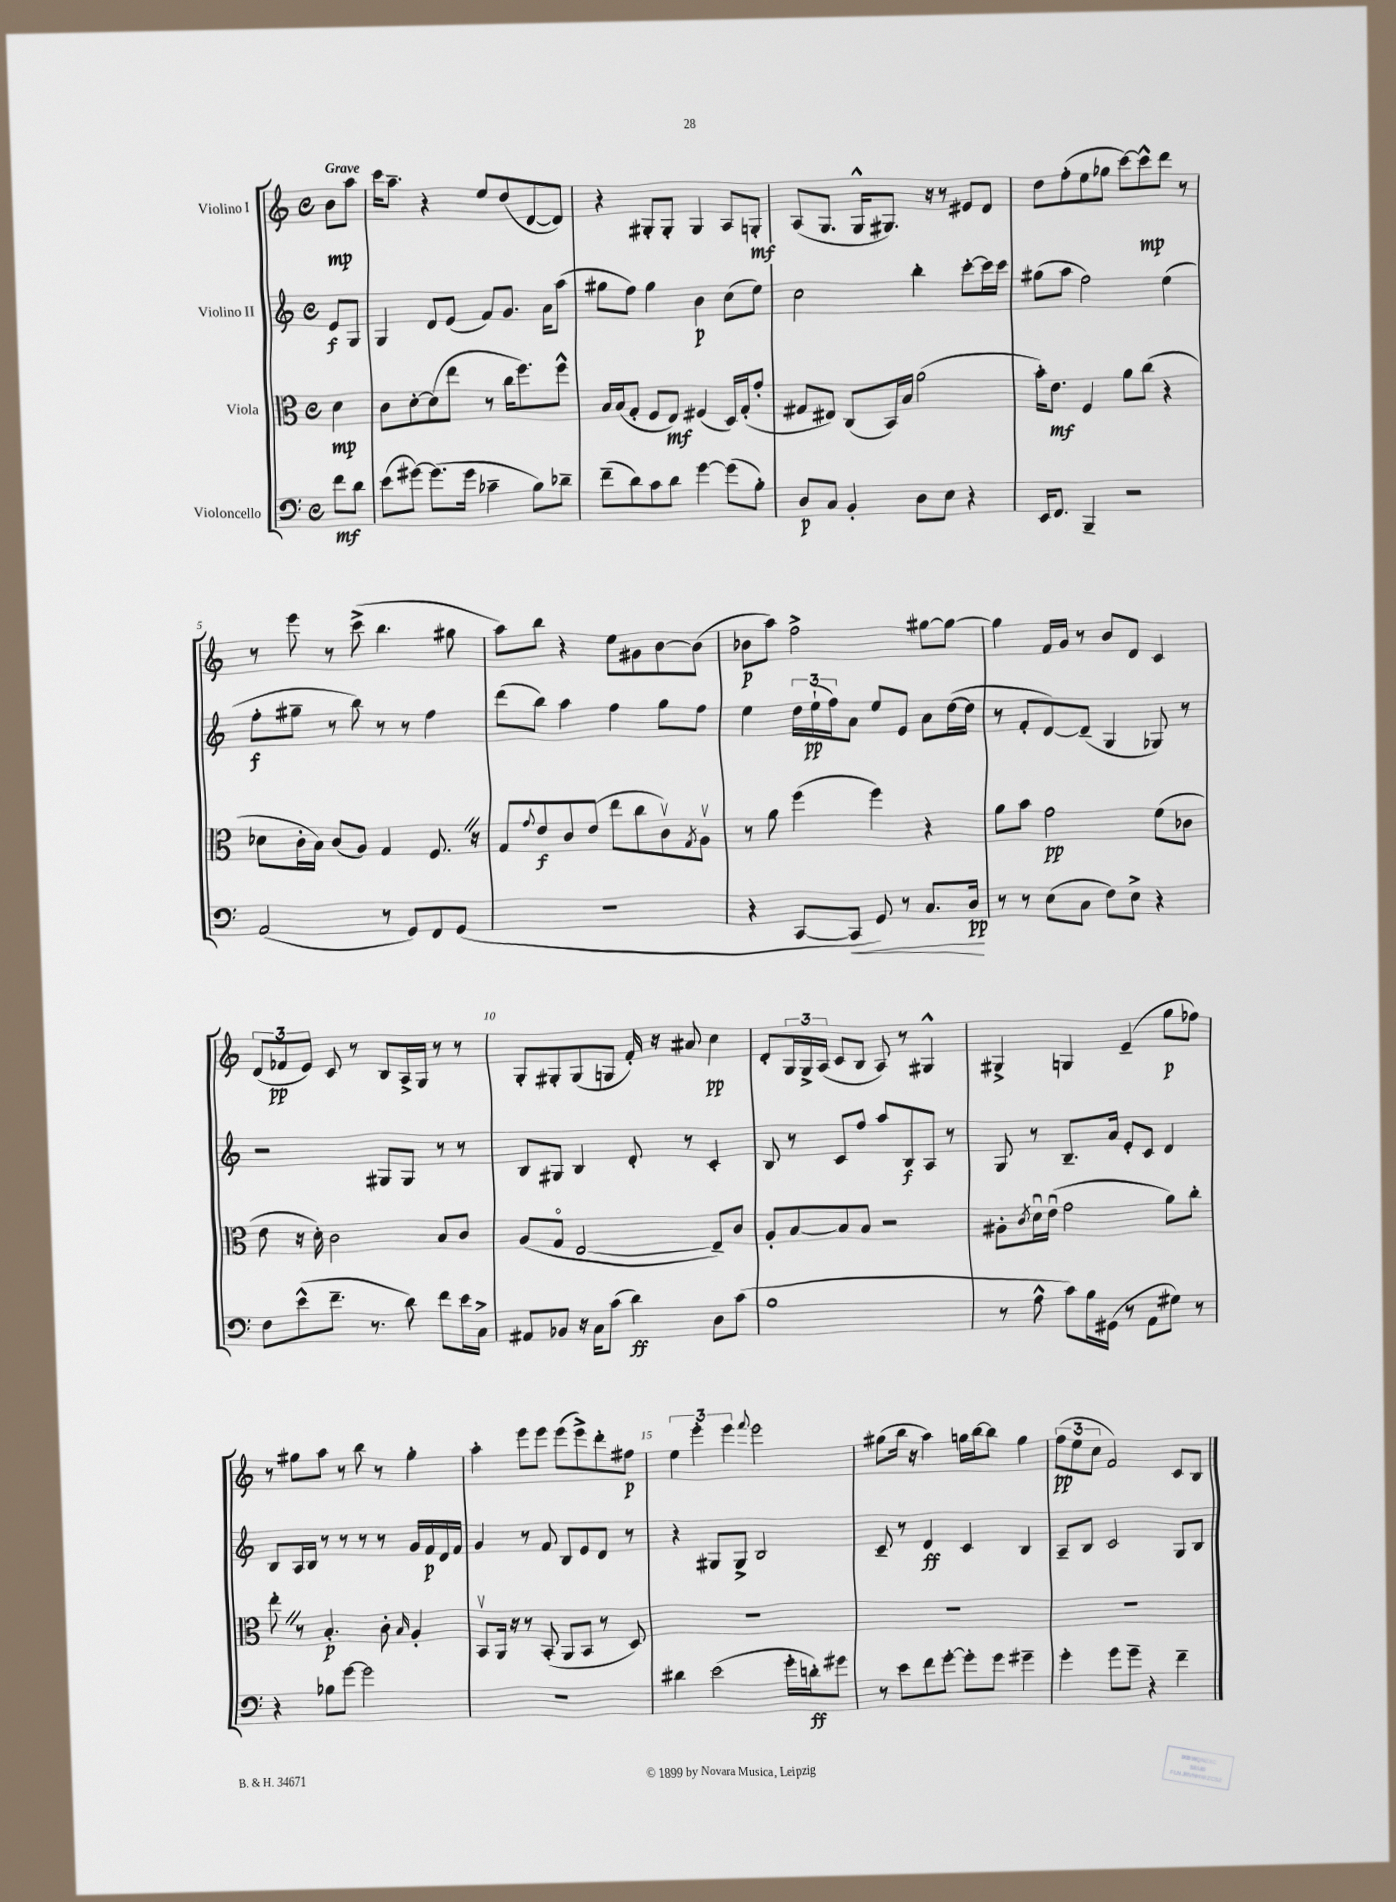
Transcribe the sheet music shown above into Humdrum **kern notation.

**kern	**kern	**kern	**kern
*staff4	*staff3	*staff2	*staff1
*clefF4	*clefC3	*clefG2	*clefG2
*k[]	*k[]	*k[]	*k[]
*M4/4	*M4/4	*M4/4	*M4/4
*met(c)	*met(c)	*met(c)	*met(c)
8f\L	4d\	8e/L	8b\L
8d\J	.	8G/J	8aa\J
=	=	=	=
(8e\L	8c\L	4G/	16ccc\LK
.	.	.	8.aa~\J
[8g#\J)	[8d'\	.	.
(8.g#\]L	(8d\]	8d/L	4r
.	8ee\J	(8e/J	.
16g#\Jk	.	.	.
4c-~\	8r	8f/L)	8ee/L
.	16cc\LK	8.g/J	(8dd/
.	8.ff\)	.	.
8B\L)	.	.	[8d/
.	.	16a\LK	.
8d-~\J	8ff^^\J	(8aa\J	8d/]J)
=	=	=	=
(8f~\L	16B/LL	8gg#\L	4r
.	(16B/J	.	.
8d\)	8G'/J	8ff\J)	.
8c\	8F/L	4gg#\	8G#'/L
8d\J	8E/J)	.	8G#'/J
[4g\	(4F#/	4b\	4G#/
(8g\]L	16D/LL)	(8cc\L	8A/L
.	(16G'/J	.	.
8B'\J)	8g'/J	8ee\J)	8G'/J
=	=	=	=
8D/L	8G#/L	2cc\	(8A/L
8C/J	8E#/J)	.	8.G/J
4BB'/	(8C/L	.	.
.	.	.	16G^^/LK
.	16BB/L)	.	8.G#/J)
.	16B/JJ	.	.
8D\L	(2a\	4bb'\	.
.	.	.	16r
8E\J	.	.	8r
4r	.	[8ccc'\L	8e#/L
.	.	16ccc\]L	8d/J
.	.	16ccc\JJ	.
=	=	=	=
16EE/LK	16b'\LK)	(8gg#\L	8dd\L
8.FF/J	8.e\J	.	.
.	.	8aa\J	(8ff'\
4BBB~/	4F/	2ff\)	8ee\
.	.	.	8gg-\J
2r	8a\L	.	[8ccc\L)
.	(8cc\J	.	8ccc^^\]
.	4r	(4ee\	8ddd\J
.	.	.	8r
=	=	=	=
(2AA/	8d-\L	8ff'\L	8r
.	16c'\L	8gg#~\J	8eee\
.	16B\JJ)	.	.
.	(8c/L	8r	8r
.	8A/J)	8bb\)	(8ccc^\
8r	4G/	8r	4.bb\
8GG/L)	.	8r	.
8FF/	8.F/	4ff\	.
(8GG/J	.	.	8gg#\
.	16r	.	.
=	=	=	=
1r	8G/L	(8ddd\L	8aa\L)
.	8qqg/	.	.
.	8e/	8bb\J)	8bb\J
.	8c/	4aa\	4r
.	(8e/J	.	.
.	8ee\L	4ff\	8ee\L
.	8cc\	.	8g#\
.	8cv\)	8gg\L	[8b\
.	8qG/	.	.
.	8Av\J	8ff\J	(8b\]J
=	=	=	=
4r	8r	4ee\	8b-\L
.	8a\	.	8aa\J)
[8CC/L	(4ff\	24dd\LL	2ff^\
.	.	(24ee`\	.
.	.	24ff\J)	.
8CC/]J	.	8a\J	.
8GG/)	4ff\)	8ee/L	.
8r	.	8e/J	.
8.C/L	4r	8a\L	[8gg#\L
.	.	([16dd\L	8gg#\_J
16D/Jk	.	16dd\]JJ	.
=	=	=	=
8r	8a\L	8r	4gg#\]
8r	8b\J	8f'/L	.
(8E\L	2g\	[8d/)	16f/LL
.	.	.	16g/JJ
8C\J	.	(8d~/]J	8r
8F\L)	.	4G/	8b/L
8E^\J	.	.	8d/J
4r	(8f\L	8G-/)	4c/
.	8c-\J	8r	.
=	=	=	=
8F\L	8e\	2r	(12d/L
.	.	.	12f-/
(8e^^\	16r	.	.
.	.	.	12e/J)
.	16d'\)	.	.
8.f~\J	2c\	.	8c/
.	.	.	8r
8.r	.	.	.
.	.	8G#/L	8B/L
8d\)	.	8G#/J	16A^/L
.	.	.	16G/JJ
8f\L	8B/L	8r	8r
16e\L	8c/J	8r	8r
16C^\JJ	.	.	.
=	=	=	=
8AA#/L	(8A/L	8B/L	8G'/L
8BB-/J	8Go/J	8G#/J	8G#'/
16r	[2E/	4B/	(8G#/
16C\LK	.	.	.
(8c\J	.	.	8G/J
4d\)	.	8d'/	16f'/)
.	.	.	16r
.	.	8r	8a#/
8D\L	8E~/]L)	4c'/	4cc\
(8c\J	8c/J	.	.
=	=	=	=
1B	8A'/L	8B/	8d'/L
.	[8B/	8r	24G/L
.	.	.	24G^/
.	.	.	(24A/JJ
.	8B/]	8c/L	8c/L
.	8B/J	8ff/J	8B/J
.	2r	8aa/L	8A/)
.	.	8B/	8r
.	.	8A/J	4G#^^/
.	.	8r	.
=	=	=	=
8r	8A#'\L	8G/	4G#^/
.	8qc/	.	.
8A^^\	16du\L	8r	.
.	(16eu\JJ	.	.
8c\L)	2g\	8.B~/L	4G/
16B\L	.	.	.
(16GG#\JJ	.	16a/Jk	.
8r	.	8e'/L	(4e~/
8AA\L	.	8c/J	.
8G#\J)	8a\L)	4d/	8gg\L
8r	8cc'\J	.	8ff-\J)
=	=	=	=
4r	8ee'\	8B/L	8r
.	8r	16A/L	8gg#\L
.	.	16B/JJ	.
8B-\L	4.B'/	8r	8aa\J
[8g\J	.	8r	8r
2g\]	.	8r	8bb\
.	8c'\	8r	8r
.	16qqB/	.	.
.	4A'/	16g/LL	4gg#'\
.	.	16f/	.
.	.	16d/	.
.	.	16f/JJ	.
=	=	=	=
1r	8BBv/L	4g/	4aa'\
.	16AA/Jk	.	.
.	16r	.	.
.	8r	8r	8eee\L
.	(8BB'/	8f/	8eee\J
.	8AA/L	8B/L	(8eee\L
.	8BB/J	8e/	8eee^\)
.	8r	8d/J	8ddd'\
.	8D/)	8r	8ff#\J
=	=	=	=
4d#\	1r	4r	6ee\
.	.	.	6eee'\
(2e\	.	8G#/L	.
.	.	.	6eee\
.	.	8G#^/J	.
.	.	.	8qqfff/
.	.	2B/	2eee\
16g'\LL	.	.	.
16d'\J)	.	.	.
8g#\J	.	.	.
=	=	=	=
8r	1r	8c~/	(8gg#\L
8e\L	.	8r	16bb\Jk
.	.	.	16r
8f\	.	4d/	4aa\)
[8g'\J	.	.	.
8g'\]L	.	4c/	16gg\LL
.	.	.	[16bb\J
8g\J	.	.	8bb\]J
4g#~\	.	4B/	4gg\
=	=	=	=
4g'\	1r	8A~/L	(12ff\L
.	.	.	12ee\
.	.	8B/J	.
.	.	.	12cc\J
8g\L	.	2c/	2f/)
8g~\J	.	.	.
4r	.	.	.
4f~\	.	8G/L	8c/L
.	.	8B/J	8B/J
==	==	==	==
*-	*-	*-	*-
